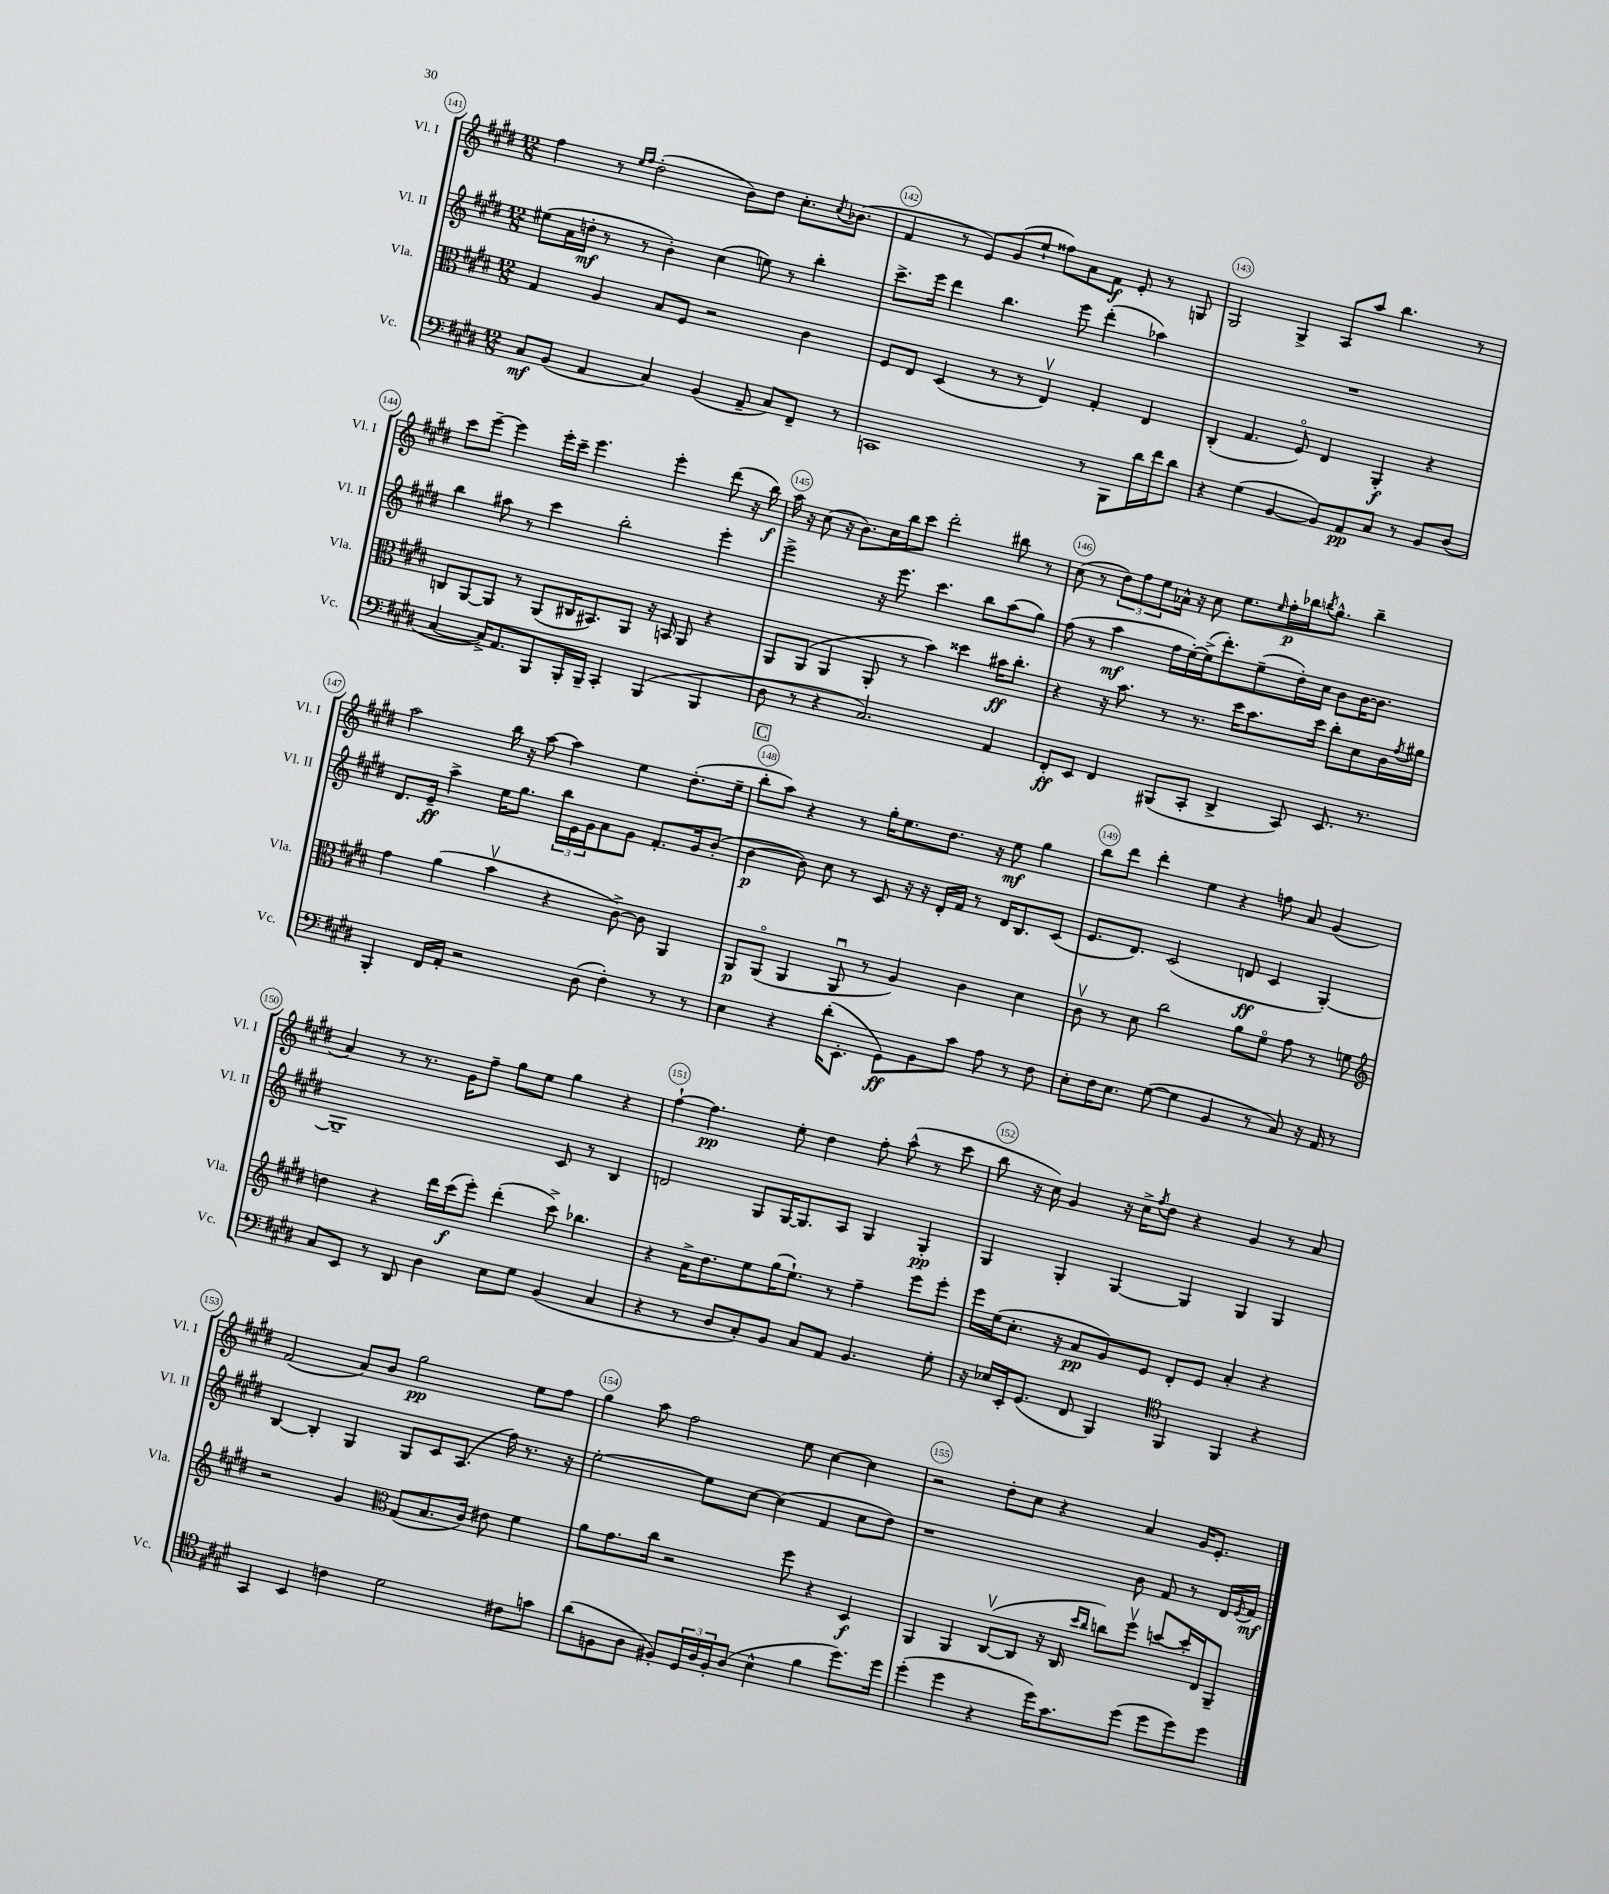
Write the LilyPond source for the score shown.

<<
\new StaffGroup <<
\new Staff = "s0" \with { instrumentName = "Vl. I" shortInstrumentName = "Vl. I" } {
    \clef treble \key e \major \numericTimeSignature \time 12/8
    fis''4 r8 \grace { e''16 fis''16 } dis''2-.( b'8) dis''8 cis''8.-. \acciaccatura { cis''8 } bes'8.( |
    fis'4 r8 e'8) gis'8( e''8-! fisis''8) a'8 fis'8\f e'8-. r8 g8 |
    gis2 gis4-> a8 a''8 b''4. r8 |
    cis'''8 e'''8~-- e'''4 e'''16-. cis'''16-- e'''4. e'''4-. dis'''8( r16 b''16\f) |
    a''16 r16 cis''8( r16 b'8.) cis''16 b''16 cis'''8 dis'''2-. bis''8 r8 |
    cis''8( r8 \tuplet 3/2 { dis''8) fis''8 e''8 } aes'16-^ r16 cis''8 e''8. \grace { e''16 } fis''16-.\p bes''16 \acciaccatura { b''8 } gis''8.-^ b''4-- |
    a''2 b''16 r16 a''8~ a''4 e''4 dis''8.-.( e''16-- |
    \mark \markup { \box "C" } b''8-. a''8) r4 r8 gis''16-. e''8. dis''8. r16 e''8\mf gis''4 |
    b''8 dis'''8 dis'''4-. e''4 r4 f''8 a'8 gis'4( |
    a'4) r8 r8. gis'16 fis''8-- gis''8 e''8 gis''4 r4 |
    fis''4~-! fis''4.\pp e''8-. dis''4 fis''8-. a''8-^( r8 cis'''8 |
    b''8 r16 cis''16) gis'4 r16 cis''16-> \acciaccatura { fis''8 } dis''8 r4 gis'4 r8 a'8 |
    fis'2( a'8) b'8 gis''2\pp e''8 fis''8 |
    gis''4 a''8 fis''2 e''8 cis''4~ cis''4 |
    r2 dis''8-. cis''8 r4 a'4 gis'16 e'8.-. \bar "|." |
}
\new Staff = "s1" \with { instrumentName = "Vl. II" shortInstrumentName = "Vl. II" } {
    \clef treble \key e \major \numericTimeSignature \time 12/8
    eis''8( a'16 d''16-.\mf r8 r8 b'4-.) cis''4( e''8) r8 b''4-. |
    cis'''8.-> e'''16 dis'''4 b''4. e'''8 dis'''4-.( aes''4) |
    R1. |
    b''4 ais''8 r8 cis'''4 b''2-. e'''4-. |
    e'''2-> r16 e'''8. cis'''4. b''8 a''8( gis''8) |
    fis''8( r8 a''4\mf fis''16 e''16~-.) e''16->( dis'''8.-.) e''8--( dis''16-.) cis''16 b'8 b'16~ b'8. |
    dis'8. e'16--\ff a''4-> e''16 gis''8. \tuplet 3/2 { b''16 e'16 gis'16 } a'8 gis'8 fis'8.-. gis'16 b'8-.( |
    \mark \markup { \box "C" } b'4~\p b'8) cis''8 r8 cis'8 r16 r16 dis'16-. fis'16 r8 dis'16 b8. cis'8( |
    e'8. dis'8.) cis'2( d'8\ff cis'4 gis4~-.) |
    gis1-- cis'8 r8 b4 |
    d'2 gis8 gis16~ gis8. a8 gis4 gis4-.\pp |
    gis4 gis4-. gis4~ gis4 gis4 gis4 |
    b4~ b4-. gis4 gis8 cis'8 a8.( fis''16) r8. r16 |
    e''2~-. e''8 cis''8~ cis''4( fis'4 cis''8 dis''8) |
    r1 b'8 fis'8 r8 dis'16 \acciaccatura { e'8 } fis'16\mf \bar "|." |
}
\new Staff = "s2" \with { instrumentName = "Vla." shortInstrumentName = "Vla." } {
    \clef alto \key e \major \numericTimeSignature \time 12/8
    gis4 a4 b8 fis8 r2 cis'4 |
    fis8 e8 dis4( r8 r8 e4\upbow) gis4-. e4 |
    cis4-.( gis4. fis8\flageolet) e4 a,4-.\f r4 |
    c8 a,8~ a,8 r8 a,8( cis16 bis,8.) a,8 r16 b,16 a,8 r4 |
    a,8 a,8( a,4 a,8-. r8 b'4) disis''4 bis'16\ff cis''8.-. |
    r4 r16 b'8. r8 r8. dis''16 b'8. dis''16 cis''8-. dis'8 cis'16 \acciaccatura { gis'8 } ais'16 |
    gis'4 a'4( b'4\upbow r4 cis'8~->) cis'8 a,4 |
    \mark \markup { \box "C" } a,8\p a,8\flageolet( a,4 a,8\downbow r8 a4) cis'4 dis'4 |
    cis'8\upbow r8 dis'8 cis''2 a'8 fis'8\flageolet gis'8 r8 f'8 |
    \clef treble d''4 r4 dis'''16 cis'''16\f( e'''8-.) dis'''4-.( cis'''8->) bes''4. |
    r4 a'16-> dis''8. e''8 gis''16( e''8.-!) r8 fis''4-- e'''8 e'''8-. |
    e'''16 e''16( cis''8.-. r16 a'8\pp gis'8) e'8 dis'8-. e'8 a'4-. r4 |
    r2 gis'4 \clef alto gis8( b8. cis'16) eis'8 fis'4 |
    a'8 gis'8. cis''16 r2 fis''8 r4 dis4\f |
    a,4 a,4 cis8~\upbow( cis8 r16 cis16 \grace { dis''16 cis''16 } c''8) fis''8\upbow d''8~ d''16-. e16 a,8-- \bar "|." |
}
\new Staff = "s3" \with { instrumentName = "Vc." shortInstrumentName = "Vc." } {
    \clef bass \key e \major \numericTimeSignature \time 12/8
    cis8\mf b,8( a,4 cis4) b,4( a,8-- cis8) fis,8-- r8 |
    c,1 r8 b,,8 dis'16 fis'16 dis'8 |
    r4 gis4( b,4~ b,8) a,8\pp cis8 r8 b,8 dis8( |
    cis4~ cis16->) a,8. b,,8 b,,16-. b,,16-- cis,4-. b,,4( b,,4 |
    dis8 r8 r4 cis2.) a,4 |
    fis,8-.\ff e,8 fis,4 bis,,8( cis,8-. dis,4-> cis,8) e,8. r8. |
    b,,4-. fis,16 a,16-. r2 dis8( fis4-.) r8 r8 |
    \mark \markup { \box "C" } e4 r4 dis'16-.( e,8.-. gis,8\ff) b,8 cis'8 a8 r8 fis8 |
    e8-. fis16 e8. gis8~( gis4 b,4 r8 cis8) r16 a,16 r8 |
    cis8 e,8 r8 dis,8 dis4 e8 gis8 b,4( cis4 |
    r4 r8 dis8 cis8-.) b,8 cis8 a,8 b,4. gis8-. |
    r16 ees16 e,16-. gis,8.( fis,8 b,,4) \clef tenor fis,4 fis,4 r4 |
    gis,4 b,4 c'4 dis'2 cis'8 g'8 |
    a'8( f8 a8 fis8-.) \tuplet 3/2 { dis16 a16 fis16-. } a8( b4-^ fis'4 dis''8.) dis''16 |
    dis''4-.( dis''4 r4 dis''16) gis'8. dis''8( dis''8 dis''8) dis''8 \bar "|." |
}
>>
>>
\layout { \context { \Score currentBarNumber = #141 \override BarNumber.break-visibility = ##(#f #t #t) barNumberVisibility = #all-bar-numbers-visible \override BarNumber.stencil = #(make-stencil-circler 0.1 0.3 ly:text-interface::print) } }
